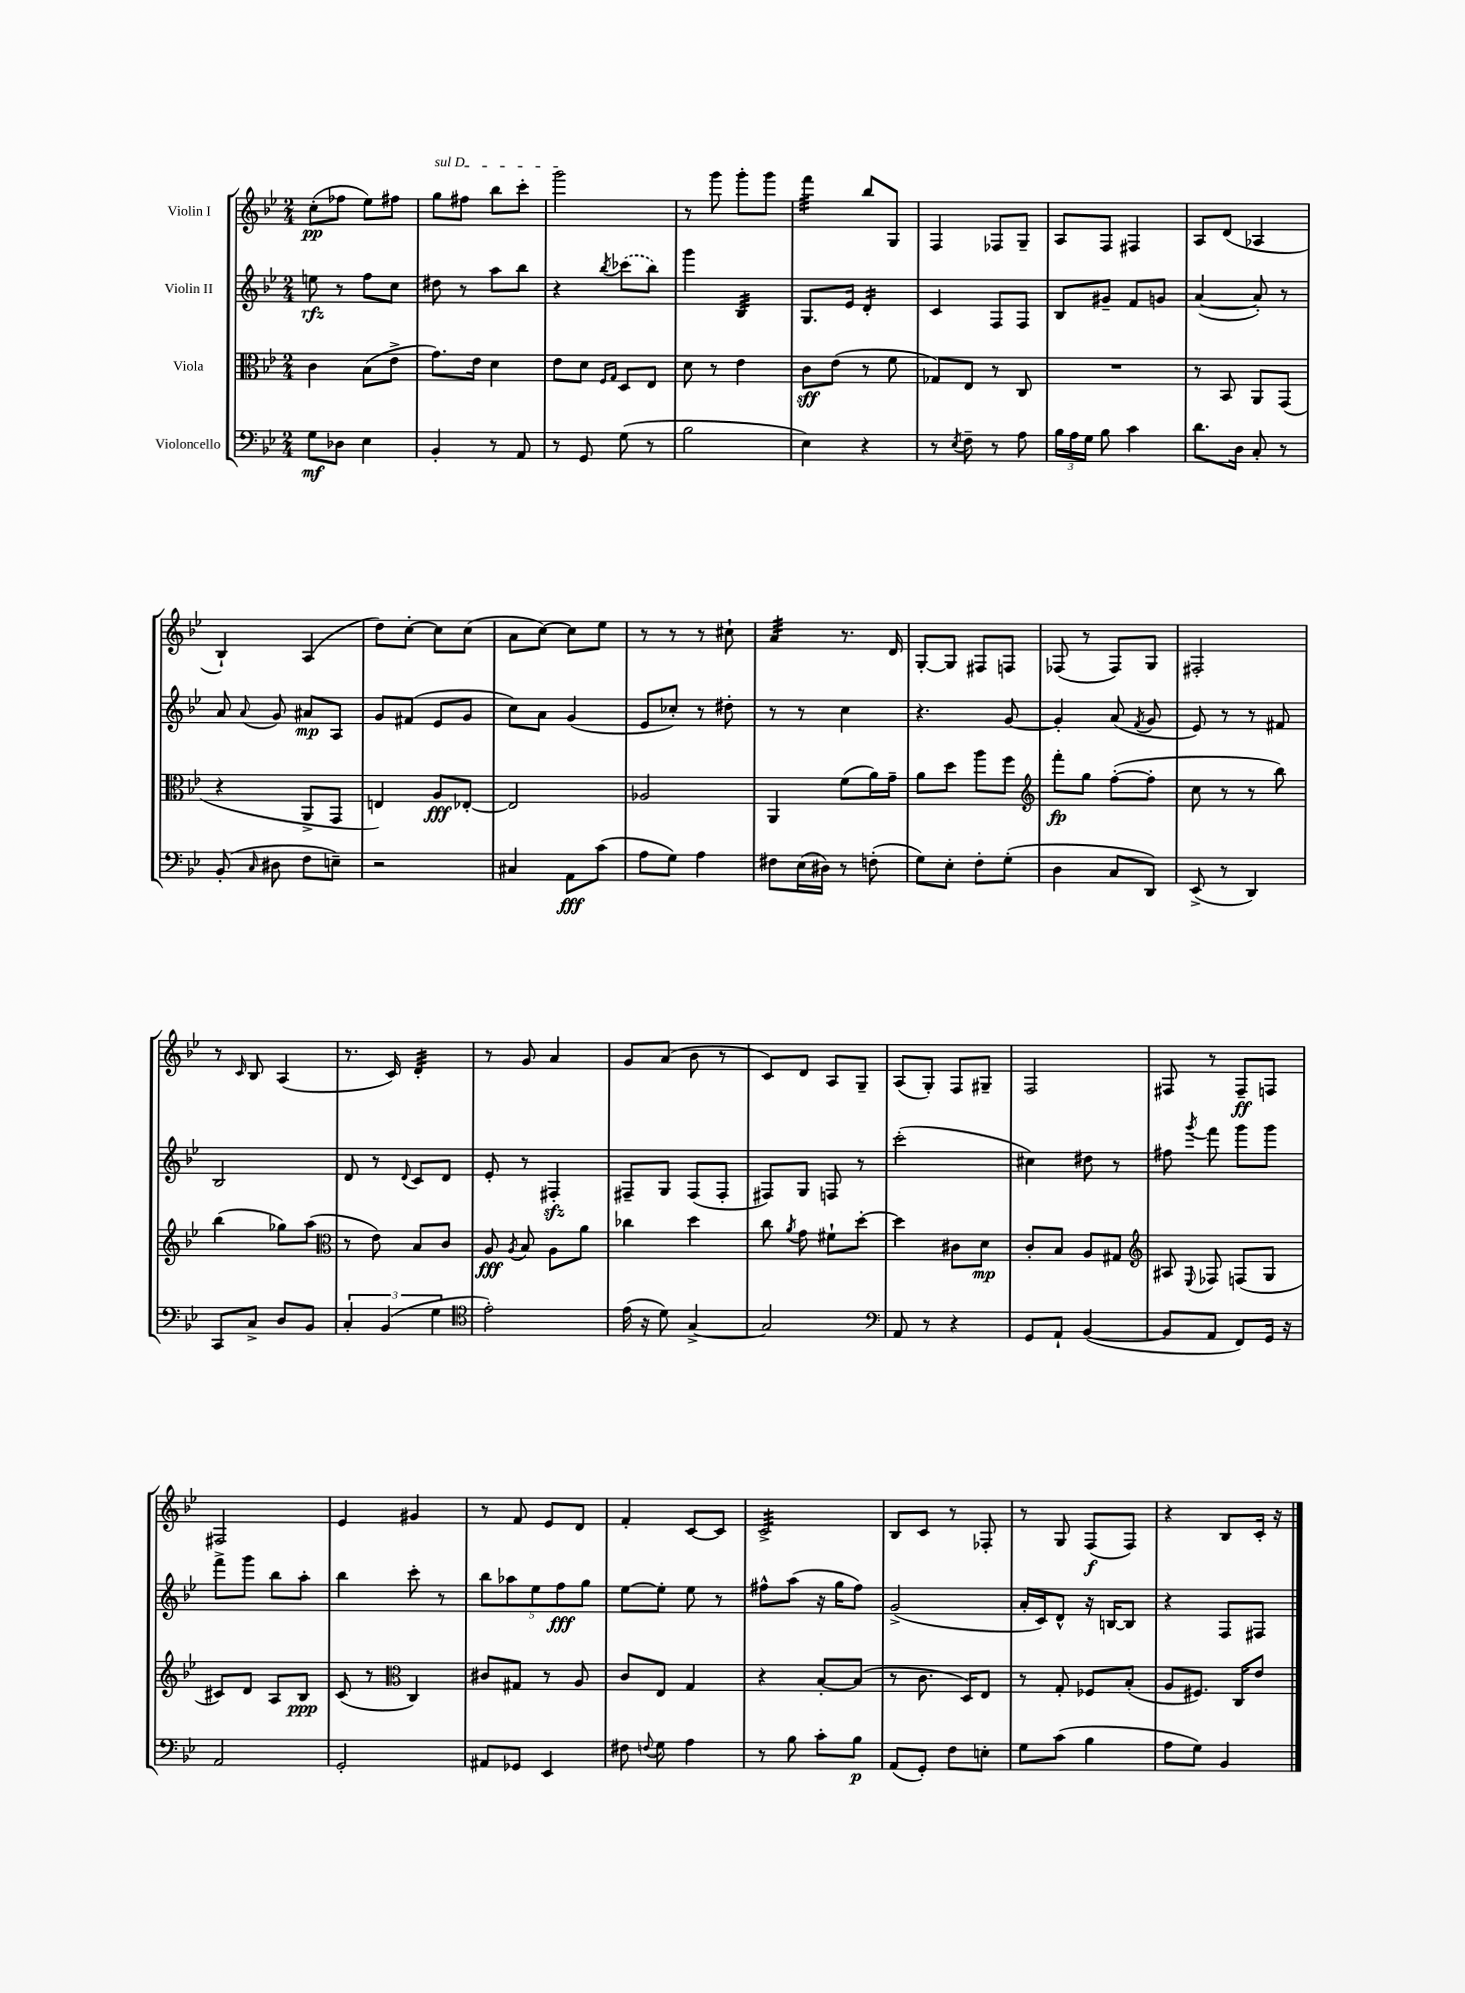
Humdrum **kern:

**kern	**kern	**kern	**kern
*staff4	*staff3	*staff2	*staff1
*clefF4	*clefC3	*clefG2	*clefG2
*k[b-e-]	*k[b-e-]	*k[b-e-]	*k[b-e-]
*M2/4	*M2/4	*M2/4	*M2/4
8G\L	4c\	8ee\	(8cc'\L
8D-\J	.	8r	8ff-\J
4E-\	(8B-\L	8ff\L	8ee-\L)
.	8e-^\J	8cc\J	8ff#\J
=	=	=	=
4BB-'/	8.g\L)	8dd#\	8gg\L
.	.	8r	8ff#\J
.	16e-\Jk	.	.
8r	4d\	8aa\L	8bb-\L
8AA/	.	8bb-\J	8ccc'\J
=	=	=	=
8r	8e-\L	4r	2ggg\
8GG/	8d\J	.	.
.	16qqF/LL	.	.
.	16qqG/JJ	8qbb-/	.
(8G\	8D/L	(8ccc-\L	.
8r	8E-/J	8bb-\J)	.
=	=	=	=
2B-\	8d\	4ggg\	8r
.	8r	.	8ggg\
.	4e-\	4B-/	8ggg'\L
.	.	.	8ggg\J
=	=	=	=
4E-\)	8c\L	8.G/L	4fff\
.	(8e-\J	.	.
.	.	16e-/Jk	.
4r	8r	4d'/	8bb-/L
.	8f\	.	8G/J
=	=	=	=
8r	8G-/L)	4c/	4F/
8qE-/	.	.	.
8F~\	8E-/J	.	.
8r	8r	8F/L	8F-/L
8A\	8C/	8F/J	8G~/J
=	=	=	=
24B-\LL	2r	8B-/L	8A/L
24A\	.	.	.
24G\JJ	.	.	.
8B-\	.	8g#~/J	8F/J
4c\	.	8f/L	4F#/
.	.	8g/J	.
=	=	=	=
8.d\L	8r	([4a/	8A/L
.	8BB-/	.	(8d/J
16D\Jk	.	.	.
8C'/	8AA/L	8a'/])	4A-/
8r	(8GG/J	8r	.
=	=	=	=
(8BB-'/	4r	8a/	4B-`/)
16qqC/	.	8qqa/	.
8D#\	.	8g/	.
8F\L	8AA^/L	8a#/L	(4A/
8E~\J)	8GG/J	8A/J	.
=	=	=	=
2r	4E/)	8g/L	8dd\L)
.	.	(8f#/J	[8cc'\J
.	8A/L	8e-/L	8cc\]L
.	[8E-'/J	8g/J	(8cc\J
=	=	=	=
4C#/	2E-/]	8cc\L)	8a\L
.	.	8a\J	[8cc\J)
8AA\L	.	(4g/	8cc\]L
(8c\J	.	.	8ee-\J
=	=	=	=
8A\L	2A-/	8e-/L	8r
8G\J)	.	8cc-'/J)	8r
4A\	.	8r	8r
.	.	8dd#'\	8cc#`\
=	=	=	=
8F#\L	4AA/	8r	4a/
(16E-\L	.	8r	.
16D#\JJ)	.	.	.
8r	(8f\L	4cc\	8.r
(8F'\	16a\L)	.	.
.	16g~\JJ	.	16d/
=	=	=	=
8G\L)	8a\L	4.r	[8G'/L
8E-'\J	8dd\J	.	8G/]J
8F'\L	8aa\L	.	8F#/L
(8G'\J	8ff\J	[8g/	8F/J
=	=	=	=
*	*clefG2	*	*
4D\	8fff'\L	4g'/]	(8F-/
.	8gg\J	.	8r
8C/L	([8ff'\L	(8a/	8F-/L)
.	.	8qf/	.
8DD/J)	8ff'\]J	8g/	8G/J
=	=	=	=
(8EE-^/	8cc\	8e-/)	2F#'/
8r	8r	8r	.
4DD/)	8r	8r	.
.	8bb-\)	8f#/	.
=	=	=	=
8CC/L	(4bb-\	2B-/	8r
.	.	.	16qqc/
8C^/J	.	.	8B-/
8D/L	8gg-\L)	.	(4A/
8BB-/J	(8aa\J	.	.
=	=	=	=
*	*clefC3	*	*
6C'/	8r	8d/	8.r
.	8e-\)	8r	.
(6BB-/	.	.	.
.	.	.	16c/)
.	.	8qqd/	.
.	8B-/L	8c/L	4d'/
6G\	.	.	.
.	8c/J	8d/J	.
=	=	=	=
*clefC4	*	*	*
2e-'\)	8A/	8e-'/	8r
.	8qA/	.	.
.	8B-/	8r	8g/
.	8A\L	4F#'/	4a/
.	8a\J	.	.
=	=	=	=
(16e-\	4cc-\	8F#~/L	8g/L
16r	.	.	.
8d\)	.	8G/J	(8a/J
[4G^/	4dd\	(8F#/L	8b-\
.	.	8F#'/J	8r
=	=	=	=
2G/]	8cc\	8F#/L)	8c/L)
.	8qa/	.	.
.	8g\	8G/J	8d/J
.	8f#`\L	8F/	8A/L
.	[8dd'\J	8r	8G~/J
=	=	=	=
*clefF4	*	*	*
8AA/	4dd\]	(2ccc'\	(8A/L
8r	.	.	8G'/J)
4r	8c#\L	.	8F/L
.	8d\J	.	8G#~/J
=	=	=	=
8GG/L	8c'/L	4cc#\)	2F/
8AA`/J	8B-/J	.	.
([4BB-/	8A/L	8dd#\	.
.	8G#/J	8r	.
=	=	=	=
*	*clefG2	*	*
8BB-/]L	8A#/	8ff#\	8F#/
.	8qqE-/	8qggg/	.
8AA/J	8F-/	8fff\	8r
8FF/L)	(8F/L	8ggg\L	8F#~/L
16GG/Jk	8G/J	8ggg\J	8F/J
16r	.	.	.
=	=	=	=
2AA/	8c#/L)	8fff^\L	2F#/
.	8d/J	8ggg\J	.
.	8A/L	8bb-\L	.
.	8B-/J	8aa'\J	.
=	=	=	=
2GG'/	(8c/	4bb-\	4e-/
.	8r	.	.
*	*clefC3	*	*
.	4C/)	8ccc'\	4g#/
.	.	8r	.
=	=	=	=
8AA#/L	8c#/L	10bb-\L	8r
.	.	10aa-\	.
8GG-/J	8G#/J	.	8f/
.	.	10ee-\	.
4EE-/	8r	.	8e-/L
.	.	10ff\	.
.	8A/	.	8d/J
.	.	10gg\J	.
=	=	=	=
8F#\	8c/L	[8ee-\L	4f'/
8qqF/	.	.	.
8G\	8E-/J	8ee-'\]J	.
4A\	4G/	8ee-\	[8c/L
.	.	8r	8c/]J
=	=	=	=
8r	4r	8ff#^^\L	2c^/
8B-\	.	(8aa\J	.
8c'\L	[8B-'/L	16r	.
.	.	16gg\LK	.
8B-\J	(8B-/]J	8ff#\J)	.
=	=	=	=
(8AA/L	8r	(2g^/	8B-/L
8GG'/J)	8.c\	.	8c/J
8F\L	.	.	8r
.	16D/LK)	.	.
8E'\J	8E-/J	.	8F-'/
=	=	=	=
8G\L	8r	16a'/LL	8r
.	.	16c/J)	.
(8c\J	8G'/	8d^^/J	8G/
4B-\	8F-/L	16r	(8F/L
.	.	[16B/LK	.
.	(8B-'/J	8B/]J	8F/J)
=	=	=	=
8A\L	8A/L	4r	4r
8G\J)	8.F#/J)	.	.
4BB-/	.	8F/L	8B-/L
.	16C/LK	.	.
.	8e-/J	8F#/J	16c'/Jk
.	.	.	16r
==	==	==	==
*-	*-	*-	*-
